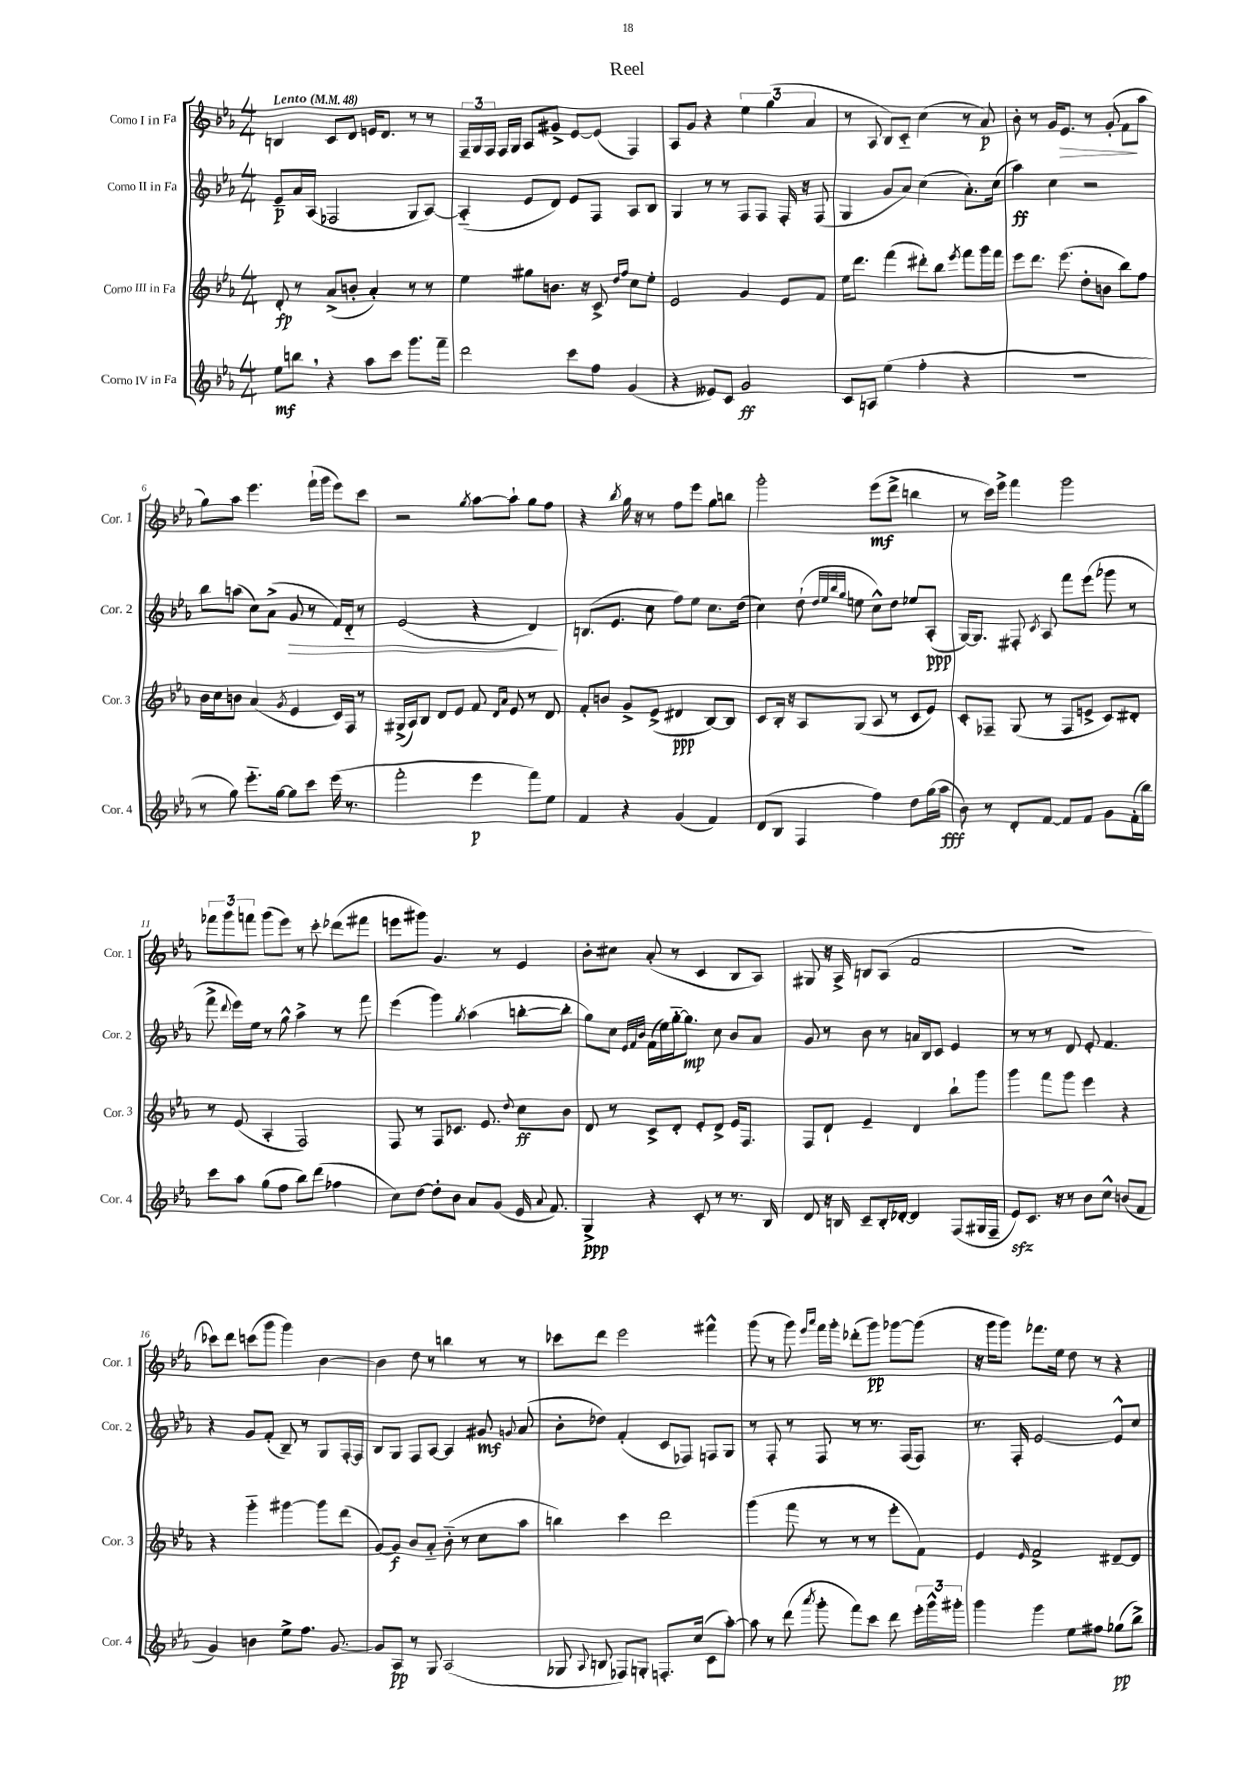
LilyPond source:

\header { title = "Reel" }
<<
\new StaffGroup <<
\new Staff = "s0" \with { instrumentName = "Corno I in Fa" shortInstrumentName = "Cor. 1" } {
    \clef treble \key ees \major \numericTimeSignature \time 4/4 \tempo "Lento" 4 = 48
    \autoBeamOff b4 c'8[ d'8] e'16[ d'8.] r8 r8 |
    \tuplet 3/2 { f16[-- g16 f16] } f16[ g16] aes8[ gis'8]-> ees'8[~ ees'8]( f4) |
    aes8[ g'8] r4 \tuplet 3/2 { ees''4 g''4( aes'4 } |
    r8 aes8 bes8[) c'8]-_ c''4( r8 aes'8\p) |
    bes'8-. r8 g'16[ ees'8.]\> r8 g'8-.( f'8[\! aes''8] |
    g''8[) aes''8] ees'''4. f'''16[-!( g'''16] ees'''8[) c'''8] |
    r2 \acciaccatura { g''8 } aes''8[~ aes''8]-! g''8[ f''8] |
    r4 \acciaccatura { bes''8 } g''16 r16 r8 f''8[ ees'''8] g''8[ b''8] |
    g'''2-. ees'''8[\mf( d'''8]-> b''4 |
    r8 c'''16[) ees'''16]-> f'''4 g'''2 |
    \tuplet 3/2 { fes'''8[ g'''8 f'''8] } g'''8[( ees'''8]) r8 c'''8-. des'''8[( fis'''8] |
    e'''8[ gis'''8]) g'4. r8 ees'4 |
    bes'8[-. cis''8] aes'8-.( r8 c'4 bes8[ aes8]) |
    gis8 r16 aes16-> b8[ aes8]( f'2 |
    R1 |
    ces'''8[) d'''8] c'''8[( g'''8] g'''4) bes'4~ |
    bes'4 d''8 r8 b''4 r8 r8 |
    ces'''8[ d'''8] ees'''2 fis'''4-^ |
    g'''8( r8 g'''8) \grace { ees'''16[ aes'''16] } f'''16[ g'''16]-. des'''8[-.( g'''8]\pp) ges'''8[~ ges'''8]( |
    r16 g'''16[ g'''8]) fes'''8.[ ees''16] d''8 r8 r4 \bar "|." |
}
\new Staff = "s1" \with { instrumentName = "Corno II in Fa" shortInstrumentName = "Cor. 2" } {
    \clef treble \key ees \major \numericTimeSignature \time 4/4
    \autoBeamOff ees'8[--\p aes'16 aes16]( fes2 g8[ aes8]~) |
    aes4-_( ees'8[ d'8]) ees'8[ f8] aes8[ bes8] |
    g4 r8 r8 f8[ f8] f16-. r16 f8( |
    g4 g'8[ aes'8]) c''4( aes'8.[-.) c''16]( |
    aes''4\ff) c''4 r2 |
    bes''8[ a''8]( c''8[) aes'8]->( g'8\> r8 f'16[) d'16]-_ r8 |
    ees'2( r4 d'4\!) |
    b8.[( ees'8.] c''8 f''8[) ees''8] c''8.[ d''16]( |
    c''4) d''8-!( \grace { d''32[ ees''32 bes''32 g''32] } e''8 c''8[-^) d''8] ees''8[ aes8]-.\ppp( |
    g16[~) g8.] fis8-. \acciaccatura { c'8 } aes8 f'''8[ ees'''8]( ges'''8 r8 |
    f'''8-> \appoggiatura { d'''8 } ees'''16[) ees''16] r8 g''8-^ aes''4-> r8 f'''8 |
    ees'''4( g'''4) \acciaccatura { g''8 } aes''4( b''8[~-. b''8]-. |
    g''8[) c''8] \grace { ees'32[ f'32 bes'32] } f'16[( ees''16) g''16~-_ g''8.]\mp c''8 bes'8[ aes'8] |
    g'8 r8 bes'8 r8 a'16[ bes16 c'8] ees'4 |
    r8 r8 r8 d'8 ees'8-. f'4. |
    r4 g'8[ f'8]-.( bes8--) r8 g8[ f16~-. f16] |
    bes8[ g8] f8[ aes8]~ aes4 gis'8\mf \appoggiatura { g'8 } aes'8( |
    bes'8[-. des''8]) f'4-.( c'8[ fes8]) f8[ g8] |
    r8 f8-. r8 f8 r8 r8. f16[( f8]) |
    r8. f16-. ees'2~ ees'8[-^ c''8] \bar "|." |
}
\new Staff = "s2" \with { instrumentName = "Corno III in Fa" shortInstrumentName = "Cor. 3" } {
    \clef treble \key ees \major \numericTimeSignature \time 4/4
    \autoBeamOff d'8-.\fp r8 aes'8[->( b'8]-. aes'4-.) r8 r8 |
    ees''4 gis''8[ b'8.] r16 c'8-> \grace { d''16[ f''16] } c''8[ ees''8]-. |
    ees'2 g'4 ees'8[ f'8] |
    ees''16[ d'''8.] f'''4( dis'''8[-.) bes''8] \acciaccatura { ees'''8 } f'''8[ g'''16 f'''16] |
    ees'''8[ d'''8.] ees'''8.( d''8[-. b'8] bes''8[) f''8] |
    bes'16[ c''16 b'8] aes'4( \acciaccatura { g'8 } ees'4 c'16[) f16] r8 |
    gis16[->( aes16) bes8] d'8[ ees'8] f'8 \grace { d'16[ aes'16] } ees'8 r8 d'8 |
    f'8[-. b'8] g'8[-> ees'8]->( dis'4\ppp bes8[~) bes8] |
    c'8[ bes16]-. r16 aes8[ g8]( aes8 r8 c'8[ ees'8]) |
    c'8[-. fes8]-- g8( r8 fes8[ e'8]-> c'8[) dis'8]-. |
    r8 ees'8( aes4-. f2) |
    f8 r8 f8[ ces'8.] ees'8. \appoggiatura { d''8 } c''8[\ff bes'8] |
    d'8 r8 c'8[-> d'8]-. ees'8[-. d'8]-> ees'16[ f8.] |
    f8[ d'8]-! ees'4-- d'4 bes''8[-! g'''8] |
    g'''4 f'''8[ g'''8] ees'''4 r4 |
    r4 g'''4-_ gis'''4~ gis'''8[ d'''8]( |
    g'8[~) g'8]\f bes'8[ aes'8]-_ bes'8-_( r8 c''8[ aes''8] |
    b''4) c'''4 d'''2 |
    g'''4( f'''8 r8 r8 r8 ees'''8[-. f'8]) |
    ees'4 \grace { ees'16 } f'2-> dis'8[~-- dis'8] \bar "|." |
}
\new Staff = "s3" \with { instrumentName = "Corno IV in Fa" shortInstrumentName = "Cor. 4" } {
    \clef treble \key ees \major \numericTimeSignature \time 4/4
    \autoBeamOff ees''8[\mf b''8] \breathe r4 aes''8[ c'''8] g'''8.[ f'''16]-- |
    d'''2 c'''8[ f''8] g'4( |
    r4 eeses'8[) c'8] g'2\ff |
    c'8[ a8] ees''4( f''4-. r4 |
    R1 |
    r8 g''8) ees'''8.[-_ g''16]~ g''8[ c'''8] ees'''16( r8. |
    f'''2-. ees'''4\p f'''8[) ees''8] |
    f'4 r4 g'4( f'4) |
    d'8[( bes8] f4 f''4) d''8[ g''16( aes''16]\fff |
    bes'8) r8 d'8[-. f'8]~ f'8[ f'8] g'8[ f'16-.( bes''16]) |
    c'''8[ aes''8] g''8[( f''8] bes''8[) d'''8]( fes''4 |
    c''8[) d''8]~ d''8[-. bes'8] aes'8[ g'8]( ees'16 \appoggiatura { aes'8 } f'8.) |
    g4->\ppp r4 c'8-. r8 r8. bes16 |
    d'8 r16 b16 c'8[-- b16-. des'16]~-. des'4 f8[( gis16 f16]-- |
    ees'8[\sfz) c'8.] r16 r8 bes'8[ c''8]-^ b'8[( f'8] |
    g'4) b'4 ees''8[-> f''8.] g'8.~ |
    g'8[ aes8]\pp r8 g8 aes2( |
    ges8 \appoggiatura { aes8 } b8 fes8[) g8]-. f8.[-. c''16]( c'8[ aes''8]~-.) |
    aes''8 r8 d'''8( \acciaccatura { aes'''8 } g'''8-. f'''8[) c'''8] d'''8 \tuplet 3/2 { ees'''16[-. g'''16-^ gis'''16]-. } |
    g'''4 g'''4 ees''8[ fis''8] ges''8[\pp( bes''8]->) \bar "|." |
}
>>
>>
